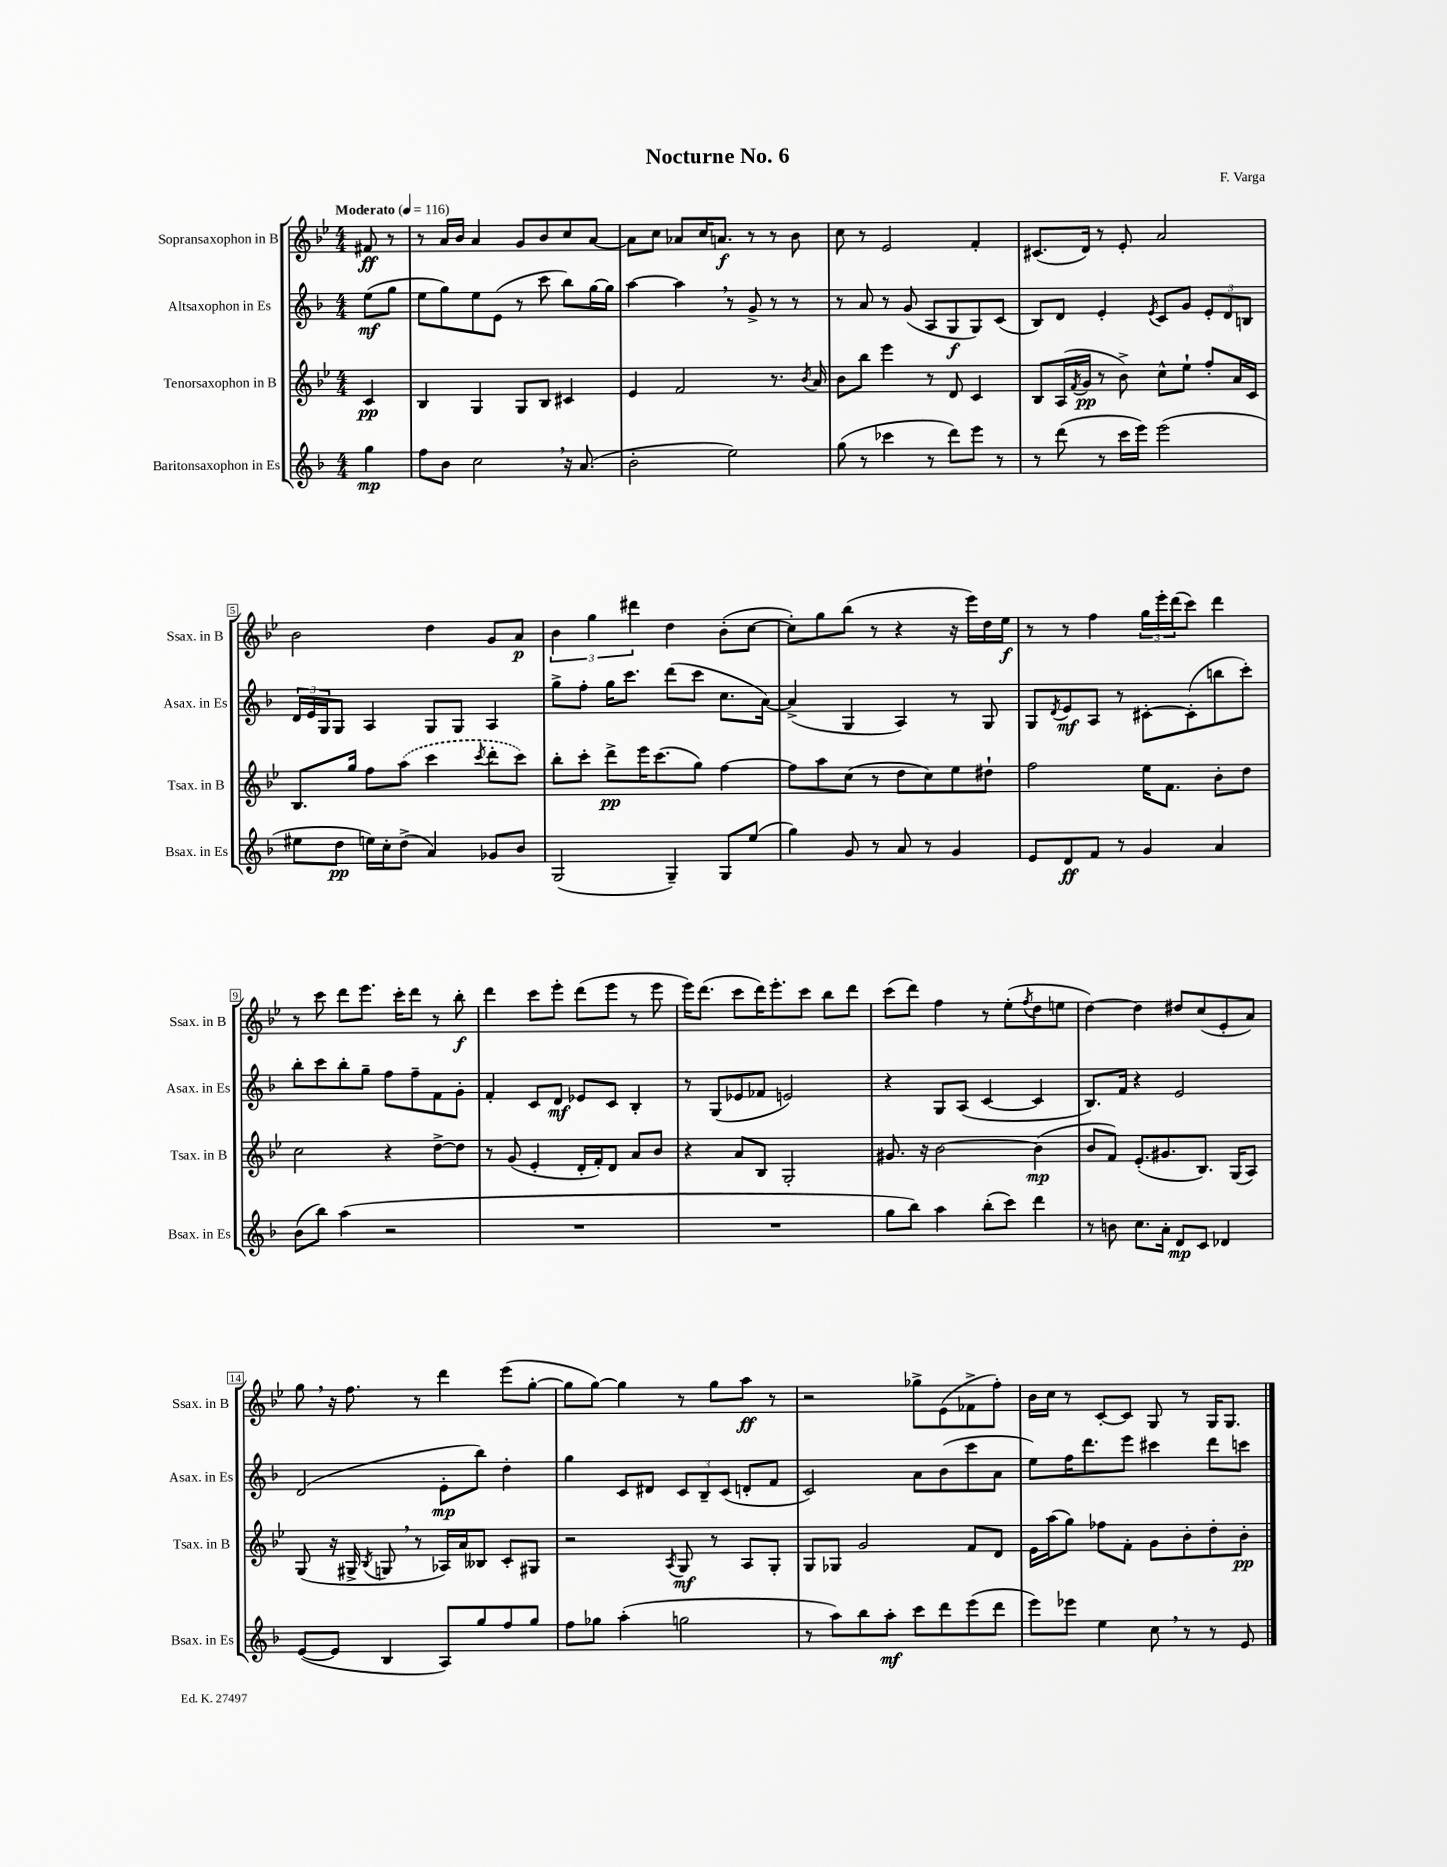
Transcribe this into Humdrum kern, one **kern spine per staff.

**kern	**kern	**kern	**kern
*staff4	*staff3	*staff2	*staff1
*clefG2	*clefG2	*clefG2	*clefG2
*k[b-]	*k[b-e-]	*k[b-]	*k[b-e-]
*M4/4	*M4/4	*M4/4	*M4/4
*MM116	*MM116	*MM116	*MM116
4gg	4c	(8ee	8f#
.	.	8gg	8r
=	=	=	=
8ff	4B-	8ee	8r
8b-	.	8gg)	16a
.	.	.	16b-
2cc	4G	8ee	4a
.	.	(8e	.
.	8G	8r	8g
.	8B-	8ccc	8b-
16r	4c#	8bb-)	8cc
(8.a	.	.	.
.	.	[16gg	[8a
.	.	16gg]	.
=	=	=	=
2b-'	4e-	[4aa	8a]
.	.	.	8cc
.	2f	4aa]	8a-
.	.	.	16cc
.	.	.	8.a
2ee)	.	8r	.
.	.	8g^	8r
.	8.r	8r	8r
.	.	8r	8b-
.	8qb-	.	.
.	16a	.	.
=	=	=	=
(8gg	8b-	8r	8cc
8r	8bb-	8a	8r
4ccc-	4eee-	8r	2e-
.	.	(8g	.
8r	8r	8A	.
8ddd)	8d	8G	.
8eee	4c	8G)	4f'
8r	.	(8c	.
=	=	=	=
8r	8B-	8B-)	(8.c#
(8ddd	(16A	8d	.
.	8qf	.	.
.	16g	.	16d)
8r	8r	4e'	8r
16ccc	8b-^)	.	8e-'
16eee)	.	.	.
.	.	8qe	.
(2eee	8cc^^	8c	2a
.	8ee-`	8g	.
.	8ff'	12e'	.
.	.	12d	.
.	16a	.	.
.	.	12B	.
.	16c	.	.
=	=	=	=
8ee#	8.B-	24d	2b-
.	.	24e	.
.	.	24G	.
8dd	.	8G	.
.	16gg	.	.
16ee)	8ff	4A	.
16cc'	.	.	.
(8dd^	(8aa	.	.
4a)	4ccc	8G	4dd
.	.	8G	.
.	8qccc	.	.
8g-	8ddd'	4A	8g
8b-	8ccc)	.	8a
=	=	=	=
(2G	8bb-'	8gg^	6b-
.	8ccc'	8ff'	.
.	.	.	6gg
.	8ddd^	16gg	.
.	.	8.ccc	.
.	.	.	6ddd#
.	16eee-	.	.
.	(8.ccc	.	.
4G~)	.	(8ddd	4dd
.	8gg)	8ccc	.
8G	[4ff	8.cc	(8b-'
(8ee	.	.	[8cc
.	.	[16a)	.
=	=	=	=
4gg)	8ff]	(4a^]	8cc'])
.	8aa	.	8gg
8g	(8cc	4G	(8bb-
8r	8r	.	8r
8a	8dd	4A)	4r
8r	8cc)	.	.
4g	8ee-	8r	16r
.	.	.	16eee-)
.	8dd#`	8G	16dd
.	.	.	16ee-
=	=	=	=
8e	2ff	8G	8r
.	.	8qd	.
8d	.	8e	8r
8f	.	8A	4ff
8r	.	8r	.
4g	16ee-	[8c#'	24gg
.	.	.	24eee-'
.	8.f	.	.
.	.	.	(24ddd
.	.	(8c#']	8ccc)
4a	8b-'	8bb	4ddd
.	8dd	8ccc')	.
=	=	=	=
(8b-	2cc	8bb-'	8r
8bb-)	.	8ccc	8ccc
(4aa	.	8bb-'	8ddd
.	.	8gg~	8.eee-
2r	4r	8ff	.
.	.	.	16ccc'
.	.	8ff~	8ddd
.	[8dd^	8f	8r
.	8dd]	8g'	8bb-'
=	=	=	=
1r	8r	4f'	4ddd
.	(8g	.	.
.	4e-'	8c	8ccc
.	.	8d	8eee-'
.	16d'	8e-	(8ddd
.	16f')	.	.
.	8d	8c	8eee-
.	8a	4B-'	8r
.	8b-	.	8eee-
=	=	=	=
1r	4r	8r	16eee-)
.	.	.	(8.ddd
.	.	(8G	.
.	8a	8e-	8ccc
.	8B-	8f-	16ddd)
.	.	.	8.eee-'
.	2G'	2e)	.
.	.	.	8ccc
.	.	.	8bb-
.	.	.	8ddd
=	=	=	=
8gg	8.g#	4r	(8ccc
8bb-)	.	.	8ddd)
.	16r	.	.
4aa	[2b-	8G	4ff
.	.	(8A	.
(8bb-'	.	[4c	8r
8ccc)	.	.	(8ee-'
.	.	.	8qff
4ddd	(4b-]	4c]	8dd
.	.	.	8ee
=	=	=	=
8r	8b-	8.B-)	[4dd)
8b	8f)	.	.
.	.	16f	.
8.cc	(8.e-'	4r	4dd]
16a'	8.g#	.	.
8d	.	2e	8dd#
8c	8.B-)	.	(8cc
4d-	.	.	8e-'
.	(16G	.	.
.	8A)	.	8a)
=	=	=	=
([8e	(8G	(2d	8gg
8e]	16r	.	16r
.	16G#^	.	8.ff
.	8qB-	.	.
4B-	8G	.	.
.	8r	.	8r
8A)	16A-)	8e'	4ddd
.	16a	.	.
8gg	8B--	8bb-)	.
8ff	8c'	4dd'	(8eee-
8gg	8G#	.	[8gg'
=	=	=	=
8ff	2r	4gg	8gg]
8gg-	.	.	[8gg)
(4aa'	.	8c	4gg]
.	.	8d#	.
.	8qA	.	.
2gg	8G	12c	8r
.	.	12B-~	.
.	8r	.	8gg
.	.	(12c	.
.	8A	8d'	8aa
.	8G'	8f	8r
=	=	=	=
8r	8G	2c)	2r
8aa)	8G-	.	.
8bb-	2g	.	.
8aa'	.	.	.
8ccc	.	8a	8gg-^
8ddd	.	(8b-	(8e-
(8eee	8f	8ccc	8f-^
8ddd	8d	8a	8ff')
=	=	=	=
8eee)	16e-	8ee)	16b-
.	(16aa	.	16cc
8eee-	8gg)	16ff	8r
.	.	8.ddd	.
4ee	8ff-	.	[8c'
.	8f'	8eee	8c]
8cc	8g	4ccc#	8G
8r	8b-'	.	8r
8r	8dd'	8ddd	16G
.	.	.	8.G
8e	8b-'	8ccc	.
==	==	==	==
*-	*-	*-	*-
